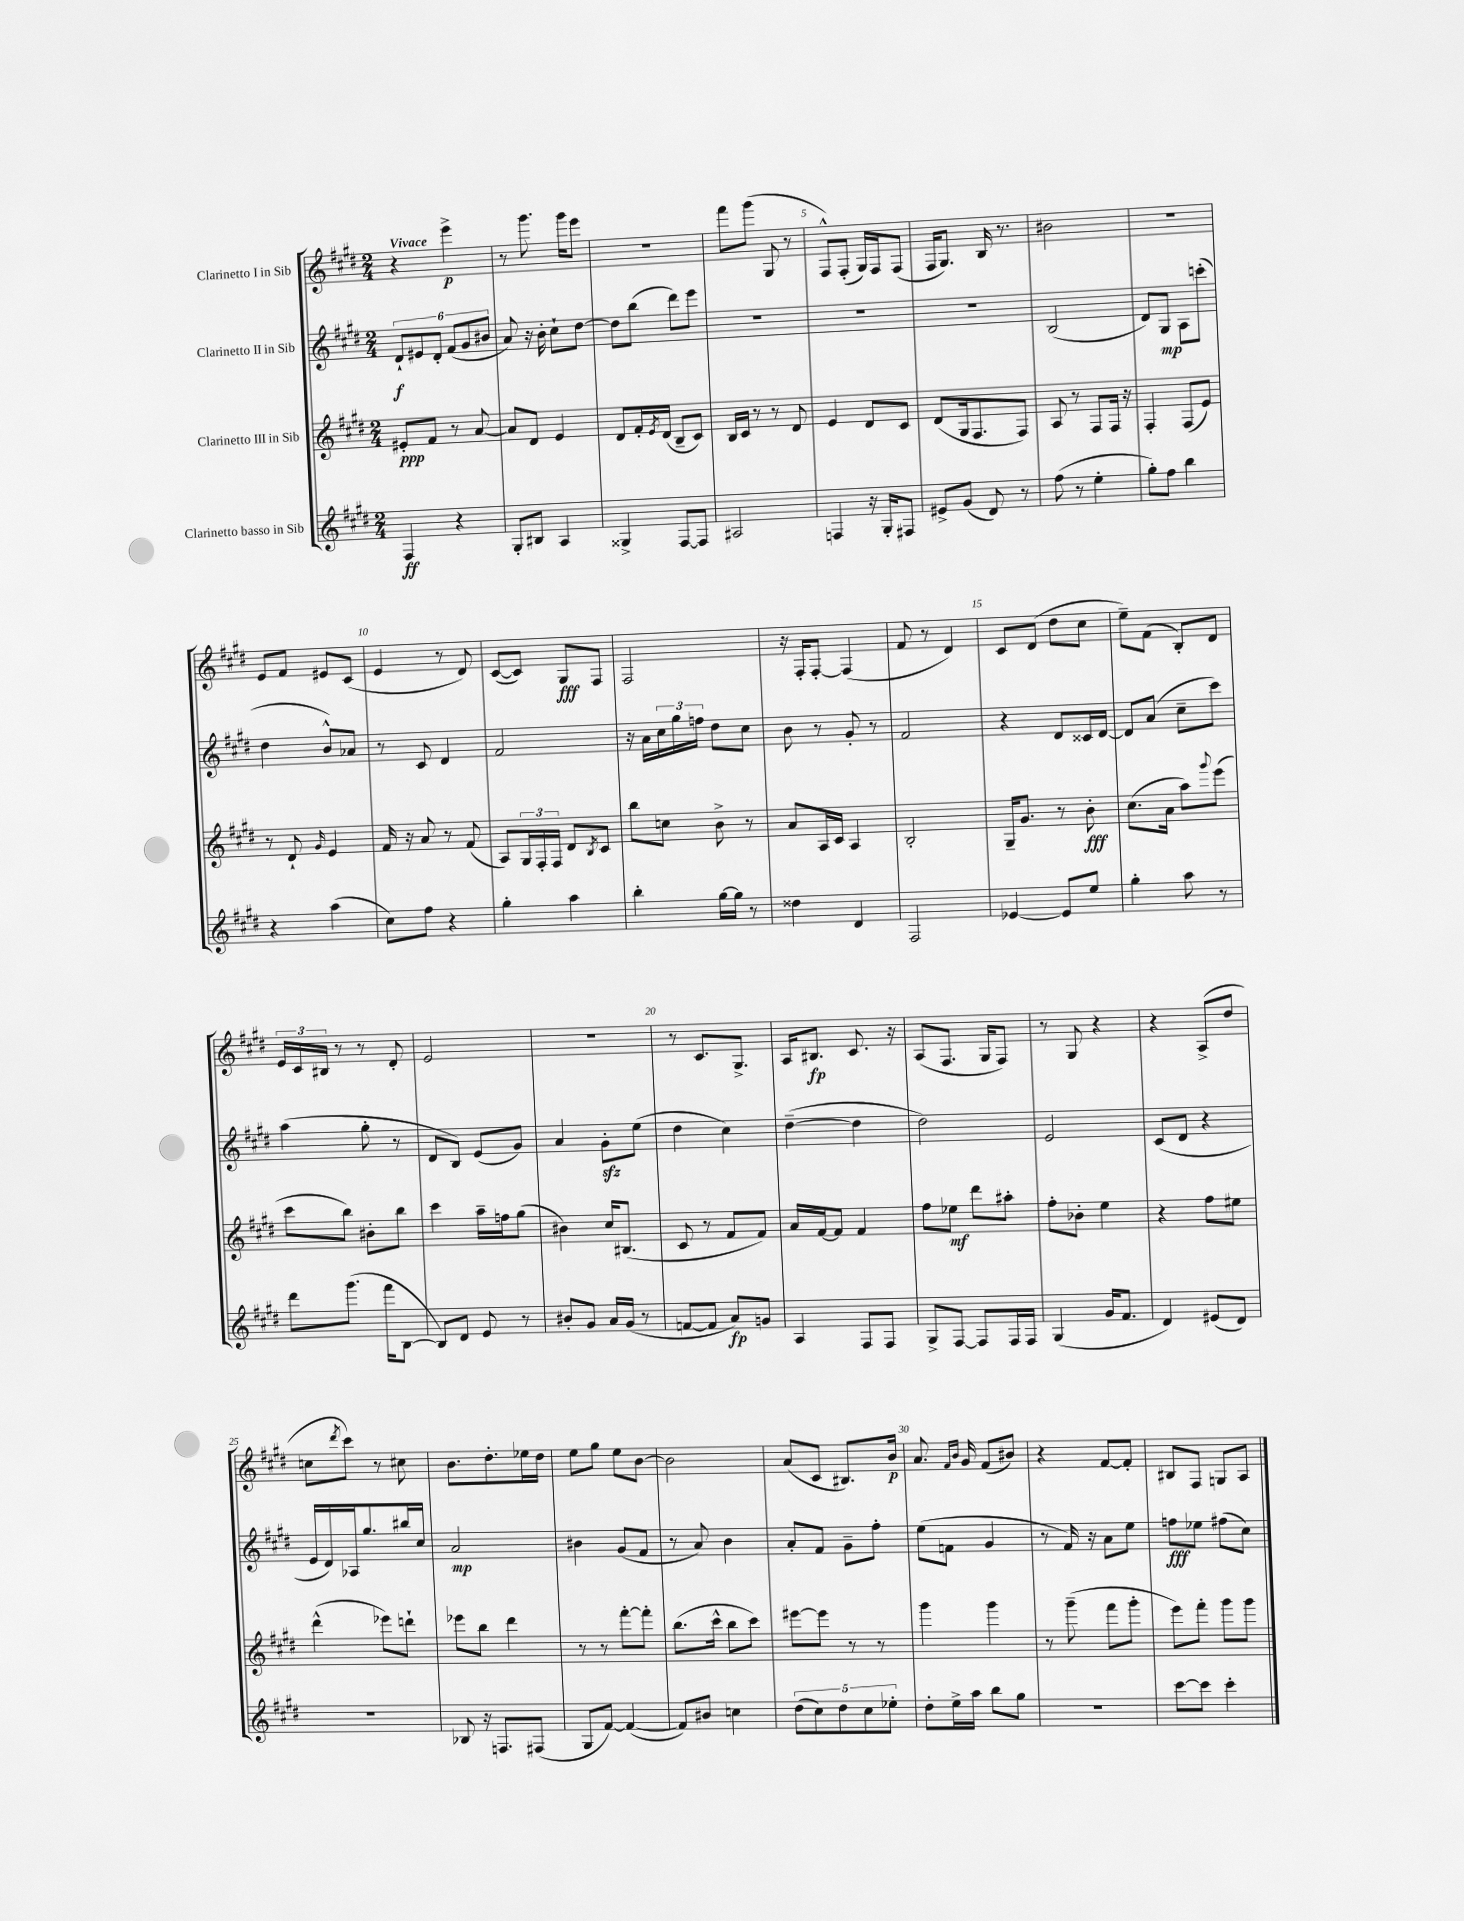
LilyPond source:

<<
\new StaffGroup <<
\new Staff = "s0" \with { instrumentName = "Clarinetto I in Sib" } {
    \clef treble \key e \major \numericTimeSignature \time 2/4 \tempo "Vivace"
    r4 e'''4->\p |
    r8 gis'''8. gis'''16 e'''8 |
    r2 |
    fis'''8 gis'''8( gis8 r8 |
    fis8-^) fis8-.( gis16) fis16 fis8( |
    fis16 gis8.) b16 r8. |
    bis'2 |
    R2 |
    e'8 fis'8 eis'8 cis'8( |
    e'4 r8 dis'8) |
    cis'8~( cis'8) gis8\fff fis8 |
    fis2 |
    r16 fis16-. fis8~-. fis4( |
    fis'8 r8 dis'4) |
    cis'8 dis'8( dis''8 cis''8 |
    e''8--) fis'8( b8-.) dis'8 |
    \tuplet 3/2 { e'16 cis'16 bis16 } r8 r8 dis'8-. |
    e'2 |
    R2 |
    r8 cis'8. gis8.-> |
    a16 bis8.\fp cis'8. r16 |
    a8( fis8. gis16 fis8) |
    r8 gis8 r4 |
    r4 a8->( dis''8 |
    c''8 \acciaccatura { dis'''8 } cis'''8) r8 cis''8 |
    b'8. dis''8.-. ees''16 dis''16 |
    e''8 gis''8 e''8 b'8~ |
    b'2 |
    a'8( cis'8 bis8.) b'16\p |
    a'8. \grace { fis'16 b'16 } gis'16 fis'8( bis'8) |
    r4 fis'8~ fis'8-. |
    bis8 fis8 g8 a8 \bar "|." |
}
\new Staff = "s1" \with { instrumentName = "Clarinetto II in Sib" } {
    \clef treble \key e \major \numericTimeSignature \time 2/4
    \tuplet 6/4 { dis'8-!\f eis'8 dis'8-. fis'8( gis'8 bis'8 } |
    a'8) r16 b'16-. cis''8-! dis''8~ |
    dis''8 b''8( dis'''8) e'''8 |
    R2 |
    R2 |
    R2 |
    b2( |
    dis'8) gis8\mp a8 c'''8-.( |
    dis''4 b'8-^) aes'8 |
    r8 cis'8 dis'4 |
    fis'2 |
    r16 a'16 \tuplet 3/2 { cis''16 gis''16 f''16 } dis''8 cis''8 |
    b'8 r8 gis'8-. r8 |
    fis'2 |
    r4 dis'8 cisis'16 dis'16~ |
    dis'8 a'8( cis''8-- cis'''8) |
    a''4( gis''8-. r8 |
    dis'8 b8) e'8( gis'8) |
    a'4 gis'8-.\sfz e''8( |
    dis''4 cis''4) |
    dis''4~--( dis''4 |
    dis''2) |
    e'2 |
    cis'8( dis'8 r4 |
    e'16 dis'16) aes16 gis''8. bis''16 cis''16 |
    a'2\mp |
    bis'4 gis'8( fis'8 |
    r8 a'8) b'4 |
    a'8-. fis'8 gis'8-- fis''8-. |
    e''8( f'8 gis'4 |
    r8 fis'16) r16 a'8 e''8 |
    f''8\fff ees''8 fis''8( cis''8) \bar "|." |
}
\new Staff = "s2" \with { instrumentName = "Clarinetto III in Sib" } {
    \clef treble \key e \major \numericTimeSignature \time 2/4
    eis'8-.\ppp fis'8 r8 a'8~ |
    a'8 dis'8 e'4 |
    dis'8 fis'16-. \acciaccatura { e'8 } dis'16( b8-- cis'8) |
    b16 cis'16 r8 r8 dis'8 |
    e'4 dis'8 cis'8 |
    dis'8( gis16 fis8. fis8) |
    a8 r8 fis8 fis16 r16 |
    fis4-. fis8( e'8) |
    r8 dis'8-! \grace { gis'16 } e'4 |
    fis'16 r16 a'8 r8 fis'8( |
    a8) \tuplet 3/2 { gis16 fis16-. fis16 } dis'8 \acciaccatura { b8 } cis'8 |
    b''8 c''8 b'8-> r8 |
    a'8 a16 cis'16 a4 |
    b2-. |
    gis16-- gis'8. r8 b'8-.\fff |
    cis''8.( a'16 a''8) \appoggiatura { gis'''8 } e'''8( |
    cis'''8 b''8) bis'8-. b''8 |
    cis'''4 a''16-- f''16 gis''8( |
    bis'4) cis''16 bis8.( |
    cis'8 r8 fis'8 fis'8) |
    a'16 fis'16~ fis'8 fis'4 |
    fis''8 ees''8\mf dis'''8 ais''8-. |
    fis''8-. bes'8-. e''4 |
    r4 fis''8 eis''8 |
    dis'''4-^( ees'''8) d'''8-! |
    ees'''8 b''8 dis'''4 |
    r8 r8 fis'''8~-. fis'''8-. |
    b''8.( cis'''16-^ b''8 cis'''8) |
    eis'''8~ eis'''8 r8 r8 |
    gis'''4 gis'''4 |
    r8 gis'''8--( fis'''8 gis'''8-. |
    e'''8) fis'''8-. gis'''8 gis'''8 \bar "|." |
}
\new Staff = "s3" \with { instrumentName = "Clarinetto basso in Sib" } {
    \clef treble \key e \major \numericTimeSignature \time 2/4
    fis4\ff r4 |
    gis8-. bis8 a4 |
    gisis4-> fis8~ fis8 |
    ais2 |
    f4 r16 gis16-. fis8 |
    eis'8-> gis'8( dis'8) r8 |
    fis''8( r8 e''4-. |
    gis''8-.) fis''8 b''4 |
    r4 a''4( |
    cis''8) fis''8 r4 |
    gis''4-. a''4 |
    b''4-. gis''16~ gis''16 r8 |
    disis''4 dis'4 |
    fis2 |
    ees'4~ ees'8 e''8 |
    gis''4-. a''8 r8 |
    dis'''8 gis'''8.( fis'''16 b8~ |
    b8) dis'8 e'8 r8 |
    bis'8-. gis'8 a'16 gis'16( r8 |
    f'8~ f'8 a'8\fp) g'8 |
    a4 fis8 fis8 |
    gis8-> fis8~ fis8 fis16 fis16 |
    gis4( gis'16 fis'8. |
    dis'4) eis'8( dis'8) |
    r2 |
    bes8 r16 f8. fis8( |
    gis8 fis'8~) fis'4~( |
    fis'8) bis'8 c''4 |
    \tuplet 5/4 { dis''8( cis''8) dis''8 cis''8 ees''8-. } |
    dis''8-. e''16-> a''16 b''8 gis''8 |
    r2 |
    cis'''8~ cis'''8 cis'''4-. \bar "|." |
}
>>
>>
\layout { \context { \Score \override BarNumber.break-visibility = ##(#f #t #t) barNumberVisibility = #(every-nth-bar-number-visible 5) } }
